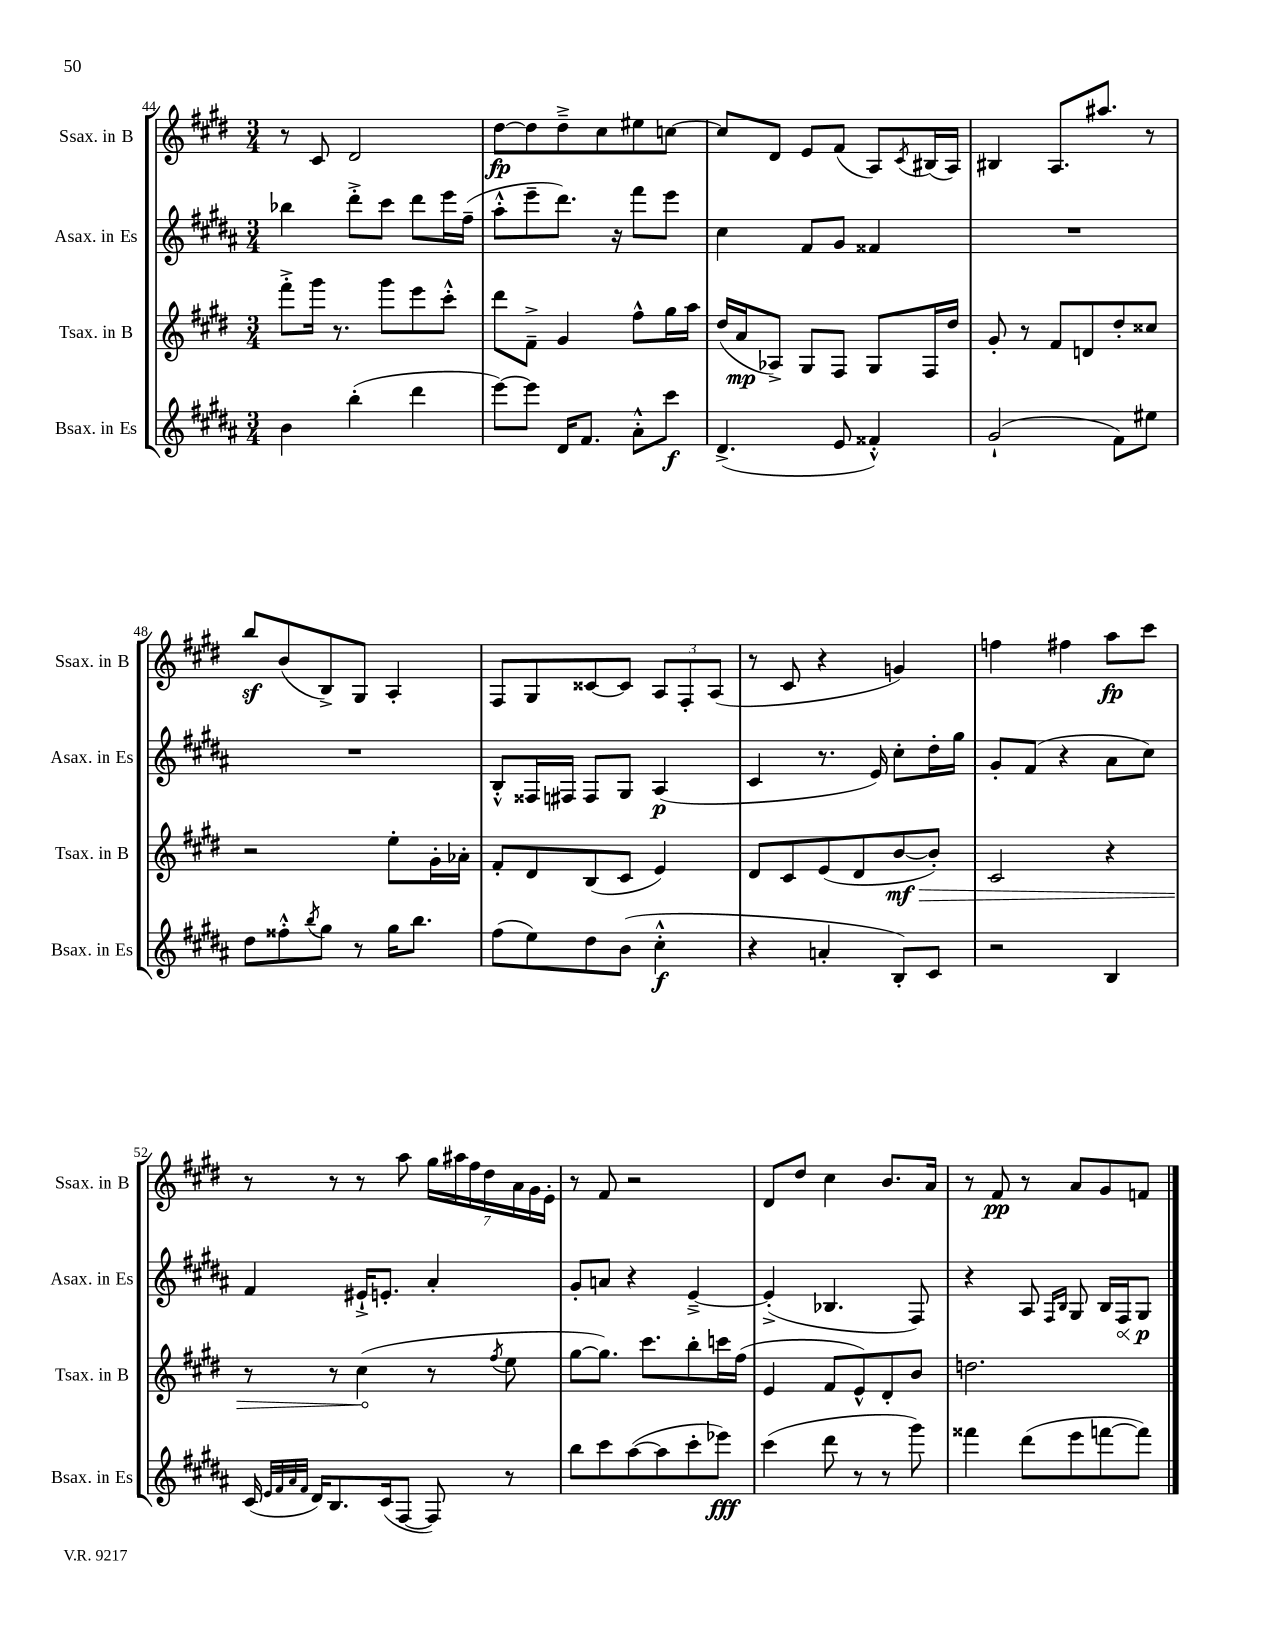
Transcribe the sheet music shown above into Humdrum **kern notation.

**kern	**kern	**kern	**kern
*staff4	*staff3	*staff2	*staff1
*clefG2	*clefG2	*clefG2	*clefG2
*k[f#c#g#d#a#]	*k[f#c#g#d#]	*k[f#c#g#d#a#]	*k[f#c#g#d#]
*M3/4	*M3/4	*M3/4	*M3/4
4b	8fff#'^	4bb-	8r
.	16ggg#	.	8c#
.	8.r	.	.
(4bb'	.	8ddd#'^	2d#
.	8ggg#	8ccc#	.
4ddd#	8eee	8ddd#	.
.	8ccc#'^^	16eee	.
.	.	(16ff#~	.
=	=	=	=
[8eee)	8ddd#	8aa#'^^	[8dd#
8eee]	8f#~^	8eee~	8dd#]
16d#	4g#	8.ddd#)	8dd#~^
8.f#	.	.	.
.	.	.	8cc#
.	.	16r	.
8a#'^^	8ff#^^	8fff#	8ee#
8ccc#	16gg#	8eee	[8cc
.	16aa	.	.
=	=	=	=
(4.d#^	(16dd#	4cc#	8cc]
.	16a	.	.
.	8A-^)	.	8d#
.	8G#	8f#	8e
8e	8F#	8g#	(8f#
4f##'^^)	8G#	4f##	8A)
.	.	.	8qc#
.	16F#	.	(16B#
.	16dd#	.	16A)
=	=	=	=
(2g#`	8g#'	2.r	4B#
.	8r	.	.
.	8f#	.	8.A
.	8d	.	.
.	.	.	8.aa#
8f#)	8dd#'	.	.
8ee#	8cc##	.	8r
=	=	=	=
8dd#	2r	2.r	8bb
8ff##'^^	.	.	(8b
8qbb	.	.	.
8gg#	.	.	8B^)
8r	.	.	8G#
16gg#	8ee'	.	4A'
8.bb	.	.	.
.	16g#'	.	.
.	16a-'	.	.
=	=	=	=
(8ff#	8f#'	8B'^^	8F#
8ee)	8d#	16F##	8G#
.	.	16F#	.
8dd#	(8B	8F#	[8c##
(8b	8c#	8G#	8c##]
4cc#'^^	4e)	(4A#	12A
.	.	.	12F#'
.	.	.	(12A
=	=	=	=
4r	8d#	4c#	8r
.	8c#	.	8c#
4a'	(8e	8.r	4r
.	8d#	.	.
.	.	16e)	.
8B')	[8b	8cc#'	4g)
8c#	8b'])	16dd#'	.
.	.	16gg#	.
=	=	=	=
2r	2c#	8g#'	4ff
.	.	(8f#	.
.	.	4r	4ff#
4B	4r	8a#	8aa
.	.	8cc#)	8ccc#
=	=	=	=
(16c#	8r	4f#	8r
32qqe	.	.	.
32qqf#	.	.	.
32qqa#	.	.	.
32qqf#	.	.	.
16d#)	.	.	.
8.B	8r	.	8r
.	(4cc#	16e#`^	8r
(16c#	.	8.e'	.
[8F#	.	.	8aa
8F#])	8r	4a#'	28gg#
.	.	.	28aa#
.	.	.	28ff#
.	.	.	28dd#
.	8qff#	.	.
8r	8ee	.	.
.	.	.	28a
.	.	.	28g#
.	.	.	28e'
=	=	=	=
8bb	[8gg#	8g#'	8r
8ccc#	8.gg#])	8a	8f#
([8aa#	.	4r	2r
.	8.ccc#	.	.
8aa#]	.	.	.
8ccc#'	8bb'	[4e~^	.
8eee-)	16ccc	.	.
.	(16ff#	.	.
=	=	=	=
(4ccc#	4e	(4e'^]	8d#
.	.	.	8dd#
8ddd#	8f#	4.B-	4cc#
8r	8e^^)	.	.
8r	8d#'	.	8.b
8ggg#)	8b	8F#)	.
.	.	.	16a
=	=	=	=
4fff##	2.dd	4r	8r
.	.	.	8f#
(8ddd#	.	8A#	8r
.	.	16qqF#	.
.	.	16qqB	.
8eee	.	8G#	8a
[8fff	.	16B	8g#
.	.	16F#	.
8fff])	.	8G#	8f
==	==	==	==
*-	*-	*-	*-
